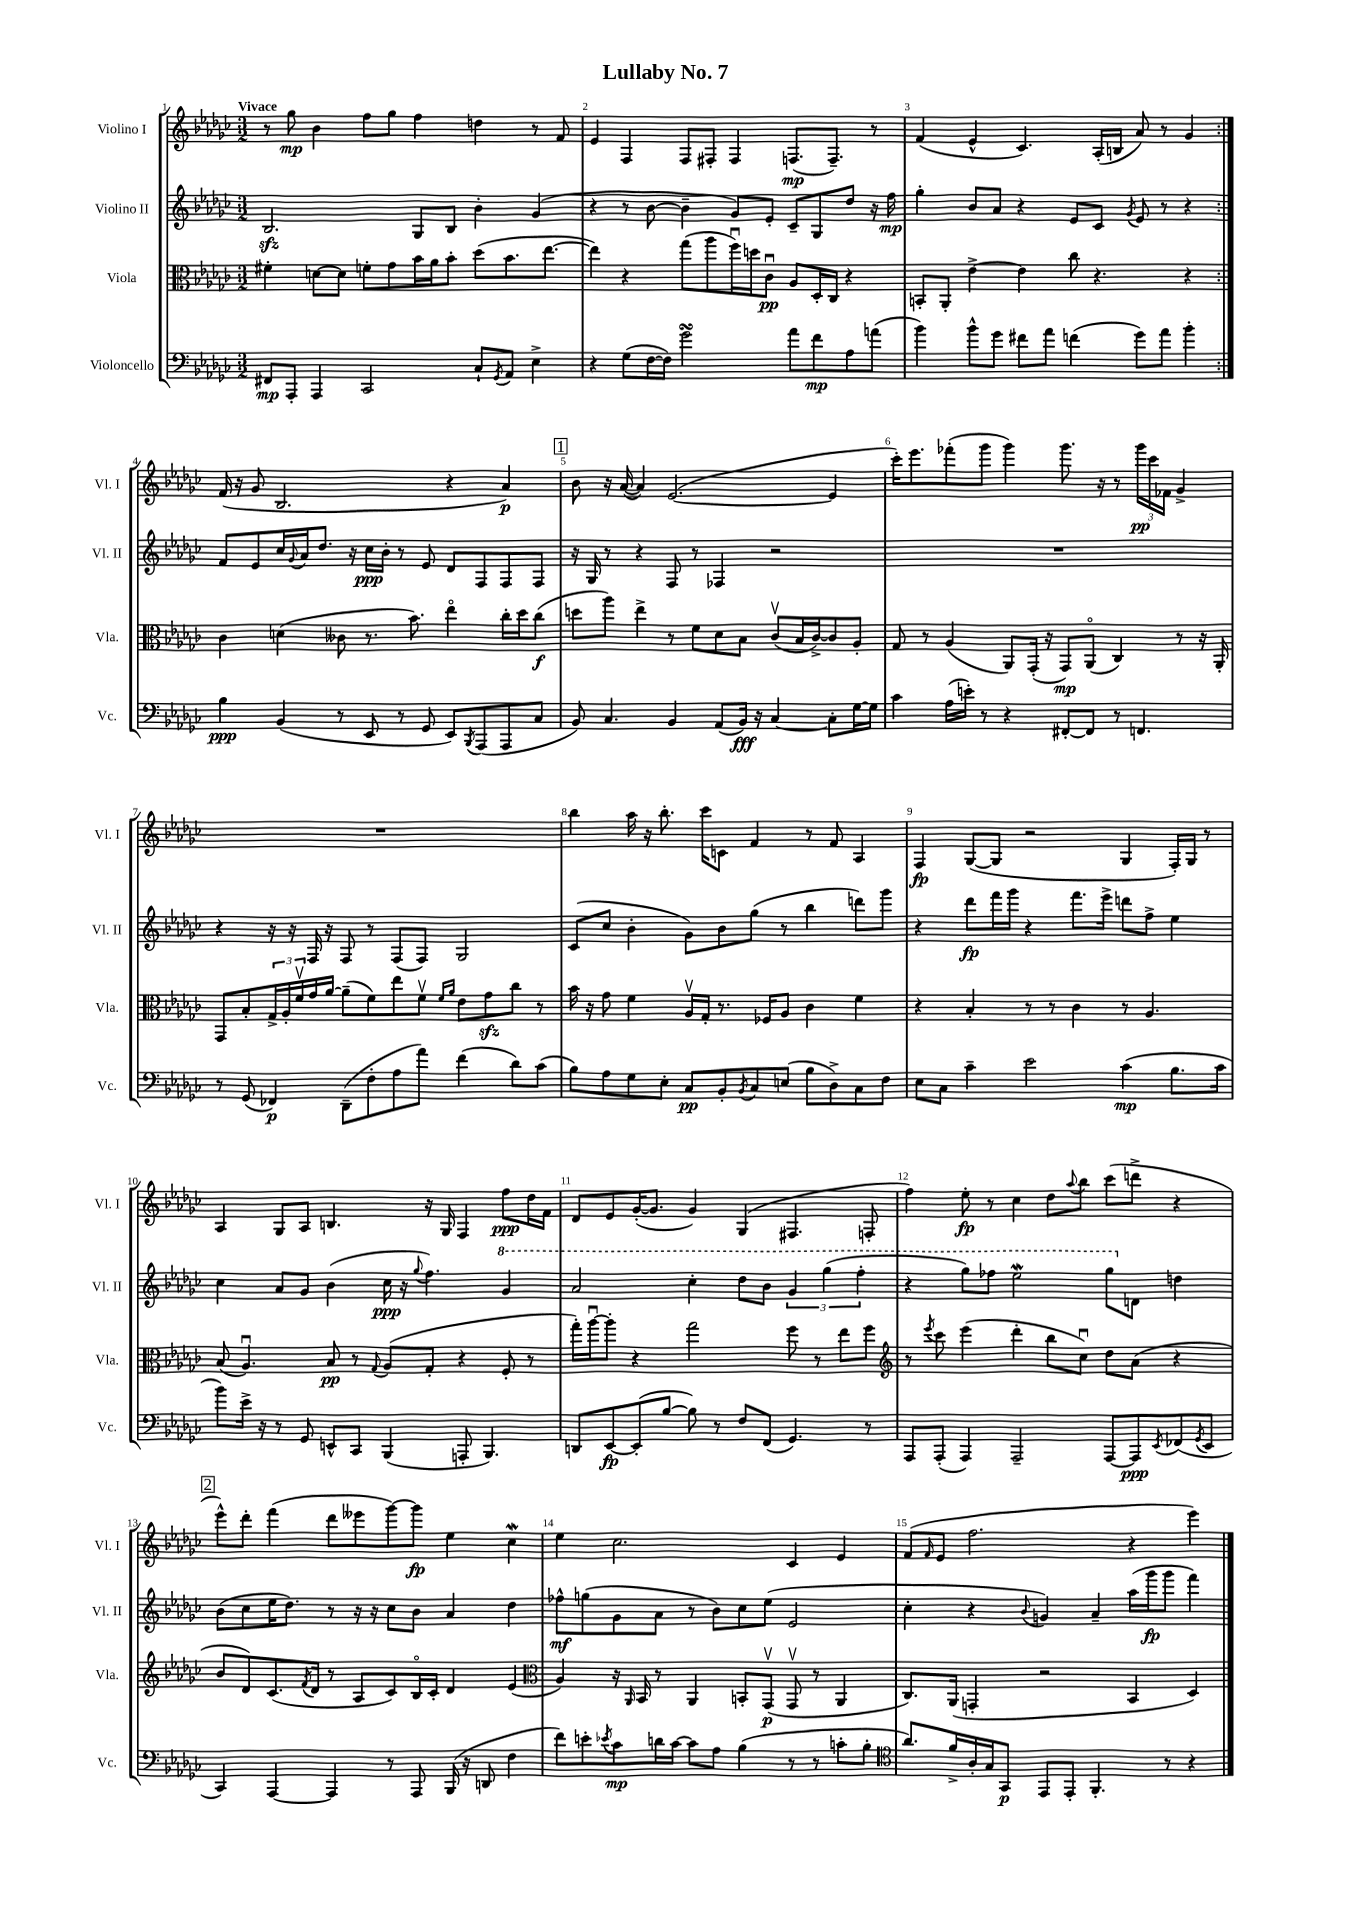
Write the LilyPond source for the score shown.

\header { title = "Lullaby No. 7" }
<<
\new StaffGroup <<
\new Staff = "s0" \with { instrumentName = "Violino I" shortInstrumentName = "Vl. I" } {
    \clef treble \key ges \major \numericTimeSignature \time 3/2 \tempo "Vivace"
    \repeat volta 2 { r8 ges''8\mp bes'4 f''8 ges''8 f''4 d''4 r8 f'8 |
    ees'4 f4 f8 fis8-. fis4 f8.\mp( f8.--) r8 |
    f'4( ees'4-^ ces'4.) aes16-.( b16 aes'8) r8 ges'4 | }
    f'16( r16 ges'8 bes2. r4 aes'4\p) |
    \mark \markup { \box "1" } bes'8 r16 aes'16~( aes'4) ees'2.~( ees'4 |
    ces'''16-.) ees'''8. fes'''8-.( ges'''8 ges'''4) ges'''8. r16 r8 \tuplet 3/2 { ges'''16\pp ces'''16 fes'16 } ges'4-> |
    R1. |
    bes''4 aes''16 r16 bes''8.-. ces'''16 c'8 f'4 r8 f'8 aes4 |
    f4\fp ges8~( ges8 r2 ges4 f16-.) ges16 r8 |
    aes4 ges8 aes8 b4. r16 ges16 f4 f''8\ppp des''16 f'16 |
    des'8 ees'8 ges'16~-.( ges'8. ges'4) ges4( fis4. f8-. |
    f''4) ees''8-.\fp r8 ces''4 des''8 \appoggiatura { aes''8 } bes''8 ces'''8( d'''8-> r4 |
    \mark \markup { \box "2" } ees'''8-^) des'''8-. f'''4( des'''8 eeses'''8 ges'''8~) ges'''8\fp ees''4 ces''4\mordent |
    ees''4 ces''2. ces'4 ees'4 |
    f'8( \grace { f'16 } ees'8 f''2. r4 ees'''4) \bar "|." |
}
\new Staff = "s1" \with { instrumentName = "Violino II" shortInstrumentName = "Vl. II" } {
    \clef treble \key ges \major \numericTimeSignature \time 3/2
    \repeat volta 2 { bes2.\sfz ges8 bes8 bes'4-. ges'4( |
    r4 r8 bes'8~ bes'4-- ges'8) ees'8-. ces'8-- ges8 des''8 r16 f''16\mp |
    ges''4-. bes'8 aes'8 r4 ees'8 ces'8 \acciaccatura { ges'8 } ees'8 r8 r4 | }
    f'8 ees'8 ces''16 \appoggiatura { ges'8 } aes'16 des''8. r16 ces''16\ppp bes'16-. r8 ees'8 des'8 f8 f8 f8 |
    \mark \markup { \box "1" } r16 ges16 r8 r4 f8 r8 fes4 r2 |
    R1. |
    r4 r16 r16 f16 r16 f8 r8 f8( f8) ges2 |
    ces'8( ces''8 bes'4-. ges'8) bes'8 ges''8( r8 bes''4 d'''8) ges'''8 |
    r4 des'''8\fp f'''16 ges'''16 r4 f'''8. ees'''16-> d'''8 f''8-> ees''4 |
    ces''4 aes'8 ges'8 bes'4( ces''16\ppp r16 \appoggiatura { ges''8 } f''4.) \ottava #1 ges''4 |
    aes''2 ces'''4-. des'''8 bes''8 \tuplet 3/2 { ges''4 ges'''4( f'''4-. } |
    r4 ges'''8) fes'''8 ees'''2\mordent ges'''8 \ottava #0 d'8 d''4 |
    \mark \markup { \box "2" } bes'8( ces''8 ees''16 des''8.) r8 r16 r16 ces''8 bes'8 aes'4 des''4 |
    fes''8-^\mf g''8( ges'8 aes'8 r8 bes'8) ces''8 ees''8( ees'2 |
    ces''4-. r4 \appoggiatura { bes'8 } g'4) aes'4-- aes''16( ges'''16\fp ges'''8 f'''4) \bar "|." |
}
\new Staff = "s2" \with { instrumentName = "Viola" shortInstrumentName = "Vla." } {
    \clef alto \key ges \major \numericTimeSignature \time 3/2
    \repeat volta 2 { fis'4-. d'8~ d'8 f'8-. ges'8 bes'16 aes'16 bes'8-. des''8( bes'8. ees''8.~ |
    ees''4) r4 ges''8( aes''8 f''16\downbow) d''16 ces'8\downbow\pp aes8 des16-. ces16 r4 |
    b,8-. aes,8-. ees'4~-> ees'4 ces''8 r4. r4 | }
    ces'4 d'4( ceses'8 r8. bes'8.) ees''4\flageolet ces''16-. des''16 ces''8\f( |
    \mark \markup { \box "1" } d''8 aes''8) ees''4-> r8 f'8 des'8 bes8 ces'8\upbow( bes16 ces'16~->) ces'8 aes8-. |
    ges8 r8 aes4( aes,8) ges,16-.( r16 ges,8\mp) aes,8\flageolet( ces4) r8 r16 aes,16-. |
    ges,8 bes8-. \tuplet 3/2 { ges16-> aes16-. f'16\upbow } ges'16 aes'16~ aes'8--( f'8) ees''8 f'8\upbow \grace { f'16 aes'16 } ees'8 ges'8\sfz ces''8 r8 |
    bes'16 r16 ges'8 f'4 aes16\upbow ges16-. r8. fes16 aes8 ces'4 f'4 |
    r4 bes4-. r8 r8 ces'4 r8 aes4. |
    bes8( aes4.\downbow) bes8\pp r8 \appoggiatura { ges8 } aes8( ges8-. r4 f8-. r8 |
    ges''16-.) aes''16~\downbow aes''8-. r4 ges''2 f''8 r8 ees''8 f''8 |
    \clef treble r8 \acciaccatura { ees'''8 } ces'''8 ees'''4( des'''4-. bes''8 ces''8\downbow) des''8 aes'8( r4 |
    \mark \markup { \box "2" } bes'8 des'8) ces'8.( \acciaccatura { f'8 } des'16 r8 aes8 ces'8) bes16\flageolet ces'16-. des'4 ees'4( |
    \clef alto aes4) r16 \grace { aes,16 } bes,16 r8 aes,4 b,8-. ges,8\upbow\p( ges,8\upbow r8 aes,4 |
    ces8.) aes,16( g,4-. r2 bes,4 des4) \bar "|." |
}
\new Staff = "s3" \with { instrumentName = "Violoncello" shortInstrumentName = "Vc." } {
    \clef bass \key ges \major \numericTimeSignature \time 3/2
    \repeat volta 2 { fis,8\mp aes,,8-. aes,,4 ces,2 ces8-! \acciaccatura { ges,8 } aes,8 ees4-> |
    r4 ges8( f16~ f16) ges'2\turn aes'8 f'8\mp aes8 a'8( |
    bes'4) bes'8-^ ges'8 fis'8 aes'8 f'4( ges'8) aes'8 bes'4-. | }
    bes4\ppp bes,4( r8 ees,8 r8 ges,8 ees,8) \acciaccatura { bes,,8 } aes,,8( aes,,8 ces8 |
    \mark \markup { \box "1" } bes,8) ces4. bes,4 aes,8( bes,16\fff) r16 ces4~ ces8-. ges16~ ges16 |
    ces'4 aes16( e'16-.) r8 r4 fis,8~-. fis,8 r8 f,4. |
    r8 ges,8( fes,4\p) des,8--( f8-. aes8 aes'8) f'4( des'8) ces'8( |
    bes8) aes8 ges8 ees8-. ces8\pp bes,8-. \acciaccatura { bes,8 } ces8 e8( bes8 des8->) ces8 f8 |
    ees8 ces8 ces'4-- ees'2 ces'4\mp( bes8. ces'16 |
    bes'8) ees'16-> r16 r8 ges,8 e,8-^ ces,8 bes,,4( a,,8-. bes,,4.) |
    d,8 ees,8~\fp ees,8-.( bes8~ bes8) r8 f8 f,8( ges,4.) r8 |
    aes,,8 aes,,8-.( aes,,4) aes,,2-- aes,,8~ aes,,8\ppp \acciaccatura { ees,8 } fes,8( \acciaccatura { ges,8 } ees,8 |
    \mark \markup { \box "2" } ces,4) aes,,4~ aes,,4 r8 aes,,8 bes,,16( r16 d,8 f4 |
    f'8) e'8-. \acciaccatura { ees'8 } ces'8\mp d'16 ces'16~ ces'8 aes8 bes4( r8 r8 c'8-. bes8-. |
    \clef tenor aes'8.) f'16-> aes16-. ges16 ges,8\p ees,8 ees,8-. f,4.-. r8 r4 \bar "|." |
}
>>
>>
\layout { \context { \Score \override BarNumber.break-visibility = ##(#f #t #t) barNumberVisibility = #all-bar-numbers-visible } }
